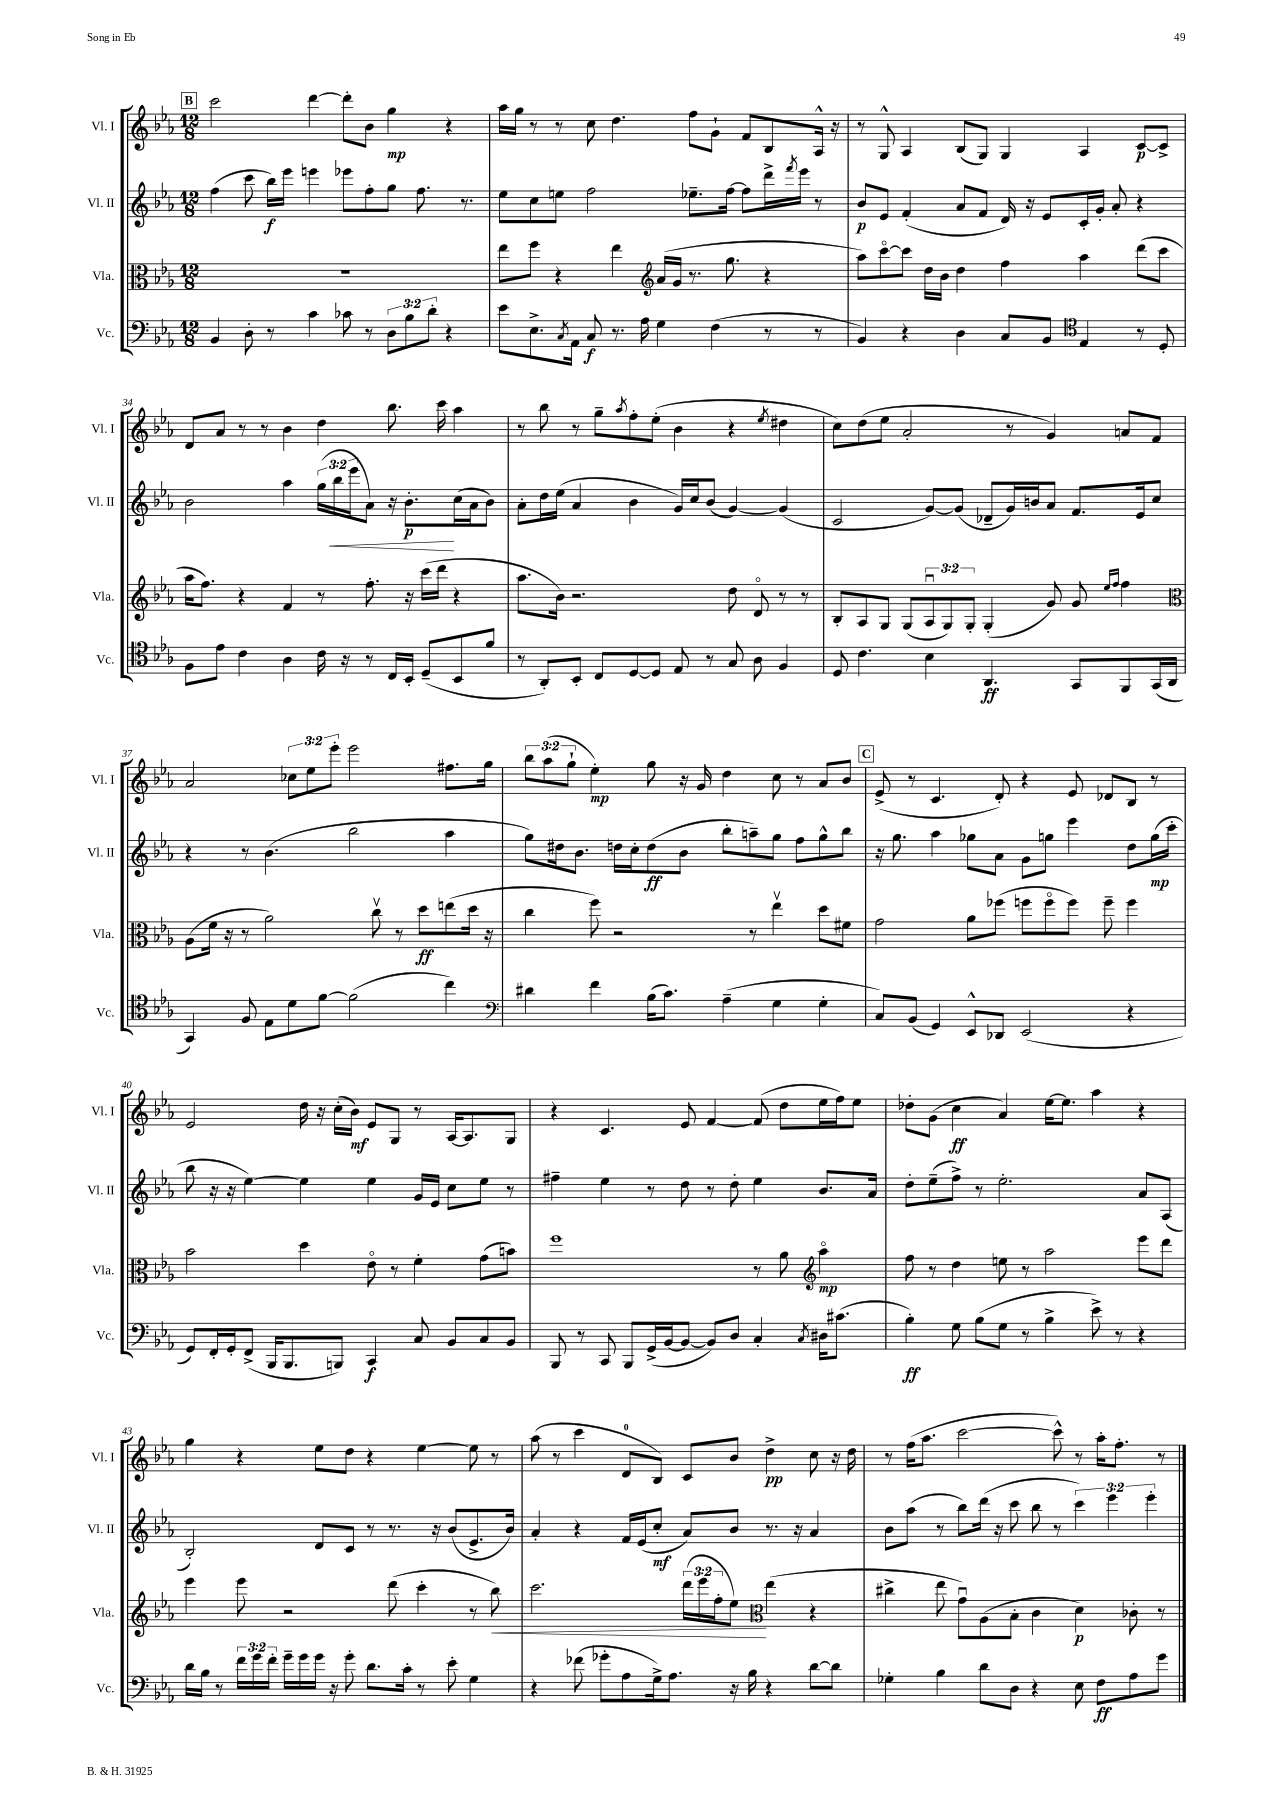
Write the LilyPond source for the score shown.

<<
\new StaffGroup <<
\new Staff = "s0" \with { instrumentName = "Vl. I" shortInstrumentName = "Vl. I" } {
    \clef treble \key ees \major \numericTimeSignature \time 12/8 \override Staff.TupletNumber.text = #tuplet-number::calc-fraction-text
    \mark \markup { \box "B" } c'''2 d'''4~ d'''8-. bes'8 g''4\mp r4 |
    aes''16 g''16 r8 r8 c''8 d''4. f''8 g'8-! f'8 bes8 aes16-^ r16 |
    r8 g8-^ aes4 bes8( g8) g4 aes4 c'8~\p c'8-> |
    d'8 aes'8 r8 r8 bes'4 d''4 bes''8. c'''16 aes''4 |
    r8 bes''8 r8 g''8-- \acciaccatura { aes''8 } f''8-. ees''8-.( bes'4 r4 \acciaccatura { ees''8 } dis''4 |
    c''8) d''8( ees''8 aes'2-. r8 g'4) a'8 f'8 |
    aes'2 \tuplet 3/2 { ces''8 ees''8 ees'''8-. } ees'''2 fis''8. g''16 |
    \tuplet 3/2 { bes''8 aes''8( g''8-! } ees''4-.\mp) g''8 r16 g'16 d''4 c''8 r8 aes'8 bes'8 |
    \mark \markup { \box "C" } ees'8->( r8 c'4. d'8-.) r4 ees'8 des'8 bes8 r8 |
    ees'2 d''16 r16 c''16-.( bes'16\mf) ees'8 g8 r8 aes16~ aes8. g8 |
    r4 c'4. ees'8 f'4~ f'8( d''8 ees''16 f''16) ees''8 |
    des''8-. g'8( c''4\ff aes'4) ees''16~ ees''8. aes''4 r4 |
    g''4 r4 ees''8 d''8 r4 ees''4~ ees''8 r8 |
    aes''8( r8 c'''4 d'8-0 bes8) c'8 bes'8 d''4->\pp c''8 r16 d''16 |
    r8 f''16( aes''8. c'''2~ c'''8-^) r8 aes''16-. f''8.-. r8 \bar "|." |
}
\new Staff = "s1" \with { instrumentName = "Vl. II" shortInstrumentName = "Vl. II" } {
    \clef treble \key ees \major \numericTimeSignature \time 12/8 \override Staff.TupletNumber.text = #tuplet-number::calc-fraction-text
    \mark \markup { \box "B" } f''4( c'''8 bes''16\f) ees'''16 e'''4 ees'''8 f''8-. g''8 f''8. r8. |
    ees''8 c''8 e''8 f''2 ees''8.-- f''16~ f''8 d'''16-> \acciaccatura { f'''8 } ees'''16 r8 |
    bes'8\p ees'8 f'4-.( aes'8 f'8 d'16) r16 ees'8 c'16-. g'16-. aes'8-. r4 |
    bes'2 aes''4 \tuplet 3/2 { g''16( bes''16\< ees'''16 } aes'8) r16 bes'8.-.\p\! c''16( aes'16 bes'8) |
    aes'8-. d''16 ees''16( aes'4 bes'4 g'16) c''16 bes'8( g'4~) g'4( |
    c'2 g'8~) g'8( des'8-- g'16) b'16 aes'8 f'8. ees'16 c''8 |
    r4 r8 bes'4.( bes''2 aes''4 |
    g''8) dis''16 bes'8. d''16 c''16-. d''8\ff( bes'8 bes''8-. a''8--) g''8 f''8 g''8-^ bes''8 |
    \mark \markup { \box "C" } r16 g''8. aes''4 ges''8 aes'8 g'8 g''8 ees'''4 d''8 g''16\mp( c'''16-. |
    bes''8 r16 r16 ees''4~) ees''4 ees''4 g'16 ees'16 c''8 ees''8 r8 |
    fis''4-- ees''4 r8 d''8 r8 d''8-. ees''4 bes'8. aes'16 |
    d''8-. ees''8--( f''8->) r8 ees''2.-. aes'8 aes8( |
    bes2-.) d'8 c'8 r8 r8. r16 bes'8( ees'8.-> bes'16) |
    aes'4-. r4 f'16 ees'16( c''8-.\mf aes'8) bes'8 r8. r16 aes'4 |
    bes'8 aes''8( r8 bes''8) d'''16( r16 c'''8 bes''8 r8 \tuplet 3/2 { c'''4) ees'''4 ees'''4-. } \bar "|." |
}
\new Staff = "s2" \with { instrumentName = "Vla." shortInstrumentName = "Vla." } {
    \clef alto \key ees \major \numericTimeSignature \time 12/8 \override Staff.TupletNumber.text = #tuplet-number::calc-fraction-text
    \mark \markup { \box "B" } R1. |
    ees''8 f''8 r4 ees''4 \clef treble aes'16( g'16 r8. g''8. r4 |
    aes''8) c'''8~\flageolet c'''8 d''16 bes'16 d''4 f''4 aes''4 d'''8( c'''8 |
    aes''16 f''8.) r4 f'4 r8 f''8.-. r16 c'''16( d'''16 r4 |
    aes''8. bes'16) r2. d''8 d'8\flageolet r8 r8 |
    bes8-. aes8 g8 g8( \tuplet 3/2 { aes8\downbow g8) g8-. } g4-.( g'8) g'8 \grace { ees''16 f''16 } f''4 |
    \clef alto aes8( f'16 r16 r8 aes'2) c''8\upbow r8 d''8\ff e''8( d''16 r16 |
    c''4 f''8) r2 r8 ees''4\upbow d''8 fis'8 |
    \mark \markup { \box "C" } g'2 aes'8 fes''8( f''8 f''8\flageolet f''8) f''8-- f''4 |
    bes'2 d''4 ees'8\flageolet r8 f'4-. g'8( b'8) |
    f''1 r8 aes'8 \clef treble aes''4\flageolet\mp |
    f''8 r8 d''4 e''8 r8 aes''2 ees'''8 d'''8 |
    ees'''4 ees'''8 r2 d'''8( c'''4-. r8 bes''8\<) |
    c'''2. \tuplet 3/2 { d'''16( ees'''16 f''16-. } ees''8\!) \clef alto ees''4( r4 |
    cis''4-> ees''8 g'8\downbow) aes8( bes8-. c'4 d'4\p) ces'8-. r8 \bar "|." |
}
\new Staff = "s3" \with { instrumentName = "Vc." shortInstrumentName = "Vc." } {
    \clef bass \key ees \major \numericTimeSignature \time 12/8 \override Staff.TupletNumber.text = #tuplet-number::calc-fraction-text
    \mark \markup { \box "B" } bes,4 d8-. r8 c'4 ces'8 r8 \tuplet 3/2 { d8 bes8 d'8-. } r4 |
    ees'8 ees8.-> \acciaccatura { c8 } aes,16 c8\f r8. aes16 g4 f4( r8 r8 |
    bes,4) r4 d4 c8 bes,8 \clef tenor ees4 r8 d8-. |
    f8 ees'8 c'4 aes4 c'16 r16 r8 c16 bes,16-. d8--( bes,8 f'8 |
    r8 aes,8-.) bes,8-. c8 d8~ d8 ees8 r8 g8 aes8 f4 |
    d8 c'4. bes4 aes,4.\ff g,8 f,8 g,16( aes,16 |
    g,4) f8 ees8 d'8 f'8~ f'2( c''4) |
    \clef bass dis'4 f'4 bes16( c'8.) aes4--( g4 g4-. |
    \mark \markup { \box "C" } c8) bes,8( g,4) ees,8-^ des,8 ees,2( r4 |
    g,8) f,16-. g,16-. f,8->( bes,,16 bes,,8. b,,8) c,4\f c8 bes,8 c8 bes,8 |
    bes,,8 r8 c,8 bes,,8 g,16->( bes,16~ bes,8~ bes,8) d8 c4-. \acciaccatura { c8 } dis16 cis'8.( |
    bes4-.\ff) g8 bes8( g8 r8 bes4-> ees'8->) r8 r4 |
    d'16 bes16 r8 \tuplet 3/2 { f'16 g'16 f'16-. } g'16-- g'16 g'16 r16 g'8-. d'8. c'16-. r8 ees'8-. g4 |
    r4 fes'8( ges'8-. aes8 g16->) aes8. r16 bes16 r4 d'8~ d'8 |
    ges4-. bes4 d'8 d8 r4 ees8 f8\ff aes8 g'8 \bar "|." |
}
>>
>>
\layout { \context { \Score currentBarNumber = #31 } }
